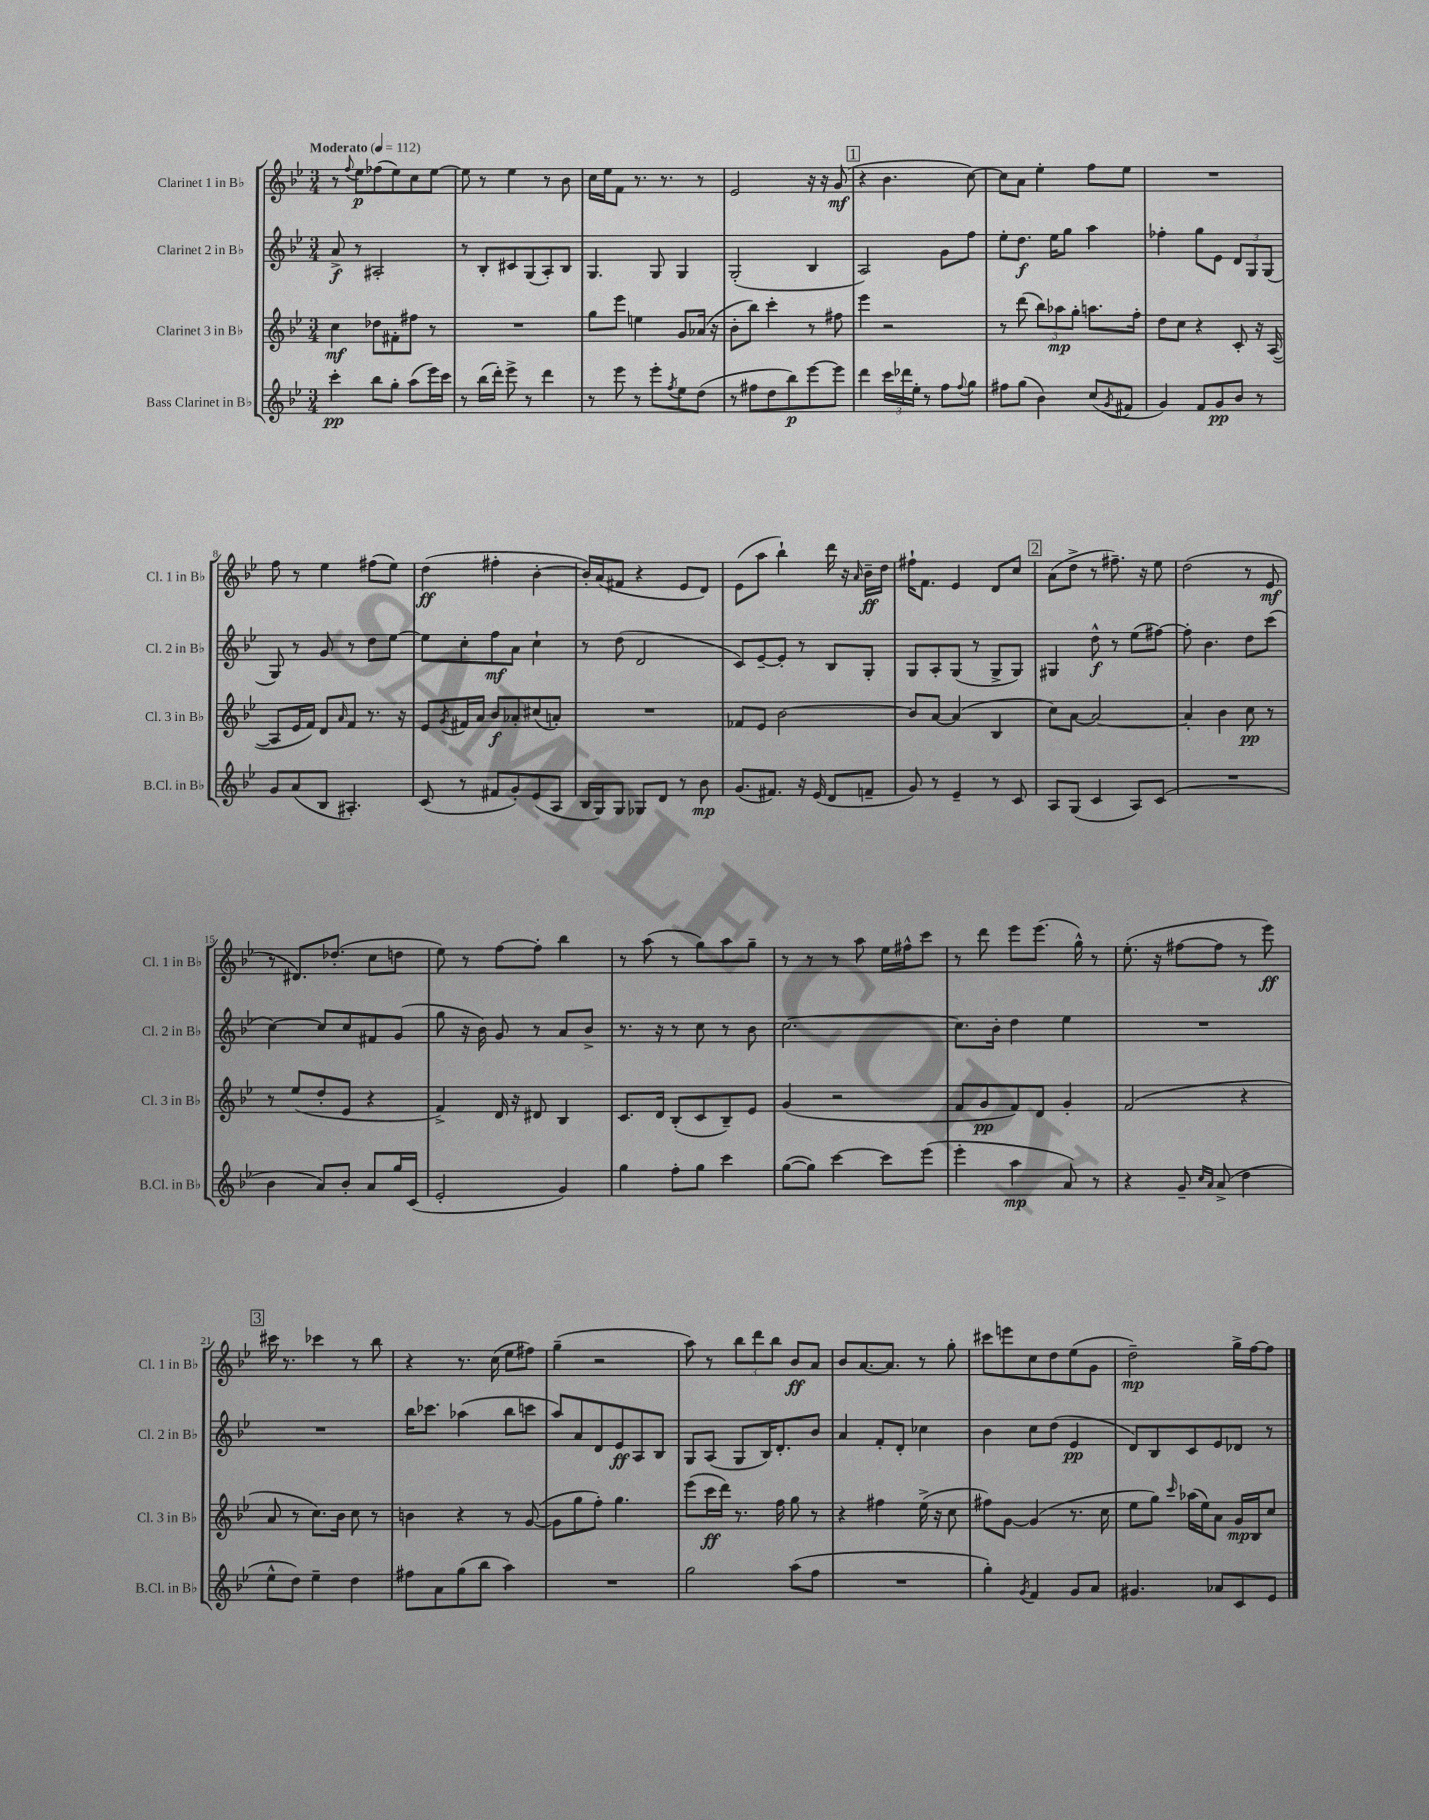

**kern	**kern	**kern	**kern
*staff4	*staff3	*staff2	*staff1
*clefG2	*clefG2	*clefG2	*clefG2
*k[b-e-]	*k[b-e-]	*k[b-e-]	*k[b-e-]
*M3/4	*M3/4	*M3/4	*M3/4
*MM112	*MM112	*MM112	*MM112
4ccc'	4cc	8a^	8r
.	.	.	8qqff
.	.	8r	8ee-
8bb-	8dd-	2A#'	(8ff-
8gg'	8f#'	.	8ee-)
(8aa	8ff#	.	8cc
16eee-)	8r	.	[8ee-
16ccc	.	.	.
=	=	=	=
8r	2.r	8r	8ee-]
(16bb-	.	8B-'	8r
16ddd')	.	.	.
8eee-^	.	8c#	4ee-
8r	.	(8G	.
4ddd	.	8A')	8r
.	.	8B-	8b-
=	=	=	=
8r	8gg	4.G	16cc
.	.	.	16ee-
8eee-	8eee-	.	8f
8r	4ee	.	8.r
8eee-'	.	8G	.
.	.	.	8.r
8qff	.	.	.
8ee-	8g	4G	.
(8dd	(16a-	.	8r
.	16r	.	.
=	=	=	=
8r	8b-'	(2G'	2e-
8ff#	8bb-)	.	.
8dd	4ccc'	.	.
8bb-)	.	.	.
[8eee-	8r	4B-	16r
.	.	.	16r
8eee-]	8ff#	.	(8g
=	=	=	=
4ddd	4eee-	2A)	4r
24ccc	2r	.	4.b-
24ddd-	.	.	.
24ee-'	.	.	.
8r	.	.	.
8ff	.	8g	.
8qqff	.	.	.
8gg	.	8ff	[8cc)
=	=	=	=
8ff#	8r	8ee-'	8cc]
(8gg	(8ddd	8.dd	8a
4b-)	12bb-)	.	4ee-'
.	.	16ee-	.
.	12aa-	.	.
.	.	8gg	.
.	12gg'	.	.
(8cc	8.aa	4aa	8ff
8qg	.	.	.
8f#	.	.	8ee-
.	16ff'	.	.
=	=	=	=
4g)	8dd	4ff-'	2.r
.	8cc	.	.
8f	4r	8gg	.
8g	.	8e-	.
8b-	8c'	12d	.
.	.	12G	.
8r	16r	.	.
.	.	(12G	.
.	([16A	.	.
=	=	=	=
8g	8A]	8G)	8ff
(8a	16e-	8r	8r
.	16f)	.	.
8B-	8d	8g	4ee-
.	16qqa	.	.
4.A#')	8f	8r	.
.	8.r	8dd	(8ff#
.	.	[8ee-	8ee-)
.	16r	.	.
=	=	=	=
(8c	8e-	8ee-]	(4dd
.	8qg	.	.
8r	16f#	8cc'	.
.	16a	.	.
8f#	8b-	8ff	4ff#'
8g')	8a-'	8a	.
(8e-	(8cc#	4cc`	[4b-'
8A	8a')	.	.
=	=	=	=
16B-	2.r	8r	16b-'])
16G)	.	.	(16a
8G	.	(8dd	8f#
8G-	.	2d	4r
8d	.	.	.
8r	.	.	8e-
8b-	.	.	8d)
=	=	=	=
(8.g	8f-	8c)	(8e-
.	8e-	[8e-~	8aa
8.f#)	.	.	.
.	[2b-	8e-']	4bb-`)
16r	.	8r	.
(16e-	.	.	.
8d	.	8B-	16ddd
.	.	.	16r
.	.	.	16qqa
8f~	.	8G'	16b-~
.	.	.	16dd
=	=	=	=
8g)	8b-]	8G	16ff#`
.	.	.	8.f
8r	[8a	8A'	.
4e-~	(4a]	(8G	4e-
.	.	8r	.
8r	4B-	8G^	8d
8c	.	8G)	8cc
=	=	=	=
8A	8cc)	4G#	(8a
(8G	[8a	.	8dd^
4c	2a_	8dd^^	8r
.	.	8r	8.ff#~)
8A)	.	(8ee-	.
.	.	.	16r
(8c	.	[8ff#)	8ee-
=	=	=	=
2.r	4a']	8ff#']	(2dd
.	.	4.b-	.
.	4b-	.	.
.	8cc	8dd	8r
.	8r	(8ccc	8e-
=	=	=	=
4b-	8r	[4cc)	8r
.	(8ee-	.	8.d#)
8a)	8dd'	8cc]	.
.	.	.	(8.dd-'
8b-'	8e-	8cc	.
8a	4r	8f#	8cc
16gg	.	(8g	8dd
(16c	.	.	.
=	=	=	=
2e-'	4f^)	8gg	8ee-)
.	.	16r	8r
.	.	16b-)	.
.	16d	8g	[8ff
.	16r	.	.
.	8d#	8r	8ff']
4g)	4B-	8a	4bb-
.	.	8b-^	.
=	=	=	=
4gg	8.c	8.r	8r
.	.	.	(8aa
.	16d	16r	.
8ff'	(8B-'	8r	8r
8gg	8c	8cc	8gg)
4ccc	8B-~)	8r	8aa
.	8e-	8b-	8gg~
=	=	=	=
([8gg	(4g	[2.cc	8r
8gg])	.	.	8r
[4ccc	2r	.	8r
.	.	.	8aa
8ccc]	.	.	16ee-
.	.	.	16ff#^^
(8eee-	.	.	8ccc
=	=	=	=
4eee-'	8f	8.cc]	8r
.	8g	.	8ddd
.	.	16b-'	.
4aa	8f)	4dd	8eee-
.	8d	.	(8.eee-
8a)	4g'	4ee-	.
.	.	.	16gg^^)
8r	.	.	8r
=	=	=	=
4r	(2f	2.r	(8.ee-'
.	.	.	16r
8g~	.	.	[8ff#
16qqcc	.	.	.
16qqa	.	.	.
(8a^	.	.	8ff#]
4dd	4r	.	8r
.	.	.	8eee-)
=	=	=	=
8ee-^^	8a	2.r	16ccc#
.	.	.	8.r
8dd)	8r	.	.
4ee-~	8.cc)	.	4ccc-
.	16b-	.	.
4dd	8cc	.	8r
.	8r	.	8bb-
=	=	=	=
8ff#	4b	16bb-	4r
.	.	8.ccc-	.
8a	.	.	.
(8gg	4r	(4aa-	8.r
8bb-	.	.	.
.	.	.	(16cc
4aa)	8r	8bb-	8ee-
.	([8g	8ccc	8ff#)
=	=	=	=
2.r	8g]	8aa)	(4gg~
.	8gg	8a	.
.	8ff')	8d	2r
.	4.gg	8e-	.
.	.	8A	.
.	.	8B-	.
=	=	=	=
2gg	(8eee-	8G	8aa)
.	16ccc	(8A	8r
.	16ddd)	.	.
.	8.r	8G	12bb-
.	.	.	12ddd
.	.	16B-)	.
.	.	.	12bb-
.	16ff	8.d'	.
(8aa	8gg	.	8b-
8ff	8r	8b-	8a
=	=	=	=
2.r	4r	4a	8b-
.	.	.	[8.a
.	4ff#	8f'	.
.	.	.	8.a]
.	.	8d'	.
.	(16ee-^	4cc-	8r
.	16r	.	.
.	8cc	.	8gg'
=	=	=	=
4gg')	8ff#)	4b-	8ccc#
.	[8g	.	8eee
8qg	.	.	.
4f	(4g]	8cc	8cc
.	.	(8dd	8dd
8g	8.r	4e-	(8ee-
8a	.	.	8g
.	16cc	.	.
=	=	=	=
4.g#	8ee-	8d)	2dd~)
.	8gg)	8B-	.
.	16qqccc	.	.
.	(16aa-	8c	.
.	16ee-)	.	.
8a-	8a	8e-	.
8c	16g	8d-	16gg^
.	16B-	.	[16ff
8e-	8cc	8r	8ff]
==	==	==	==
*-	*-	*-	*-
